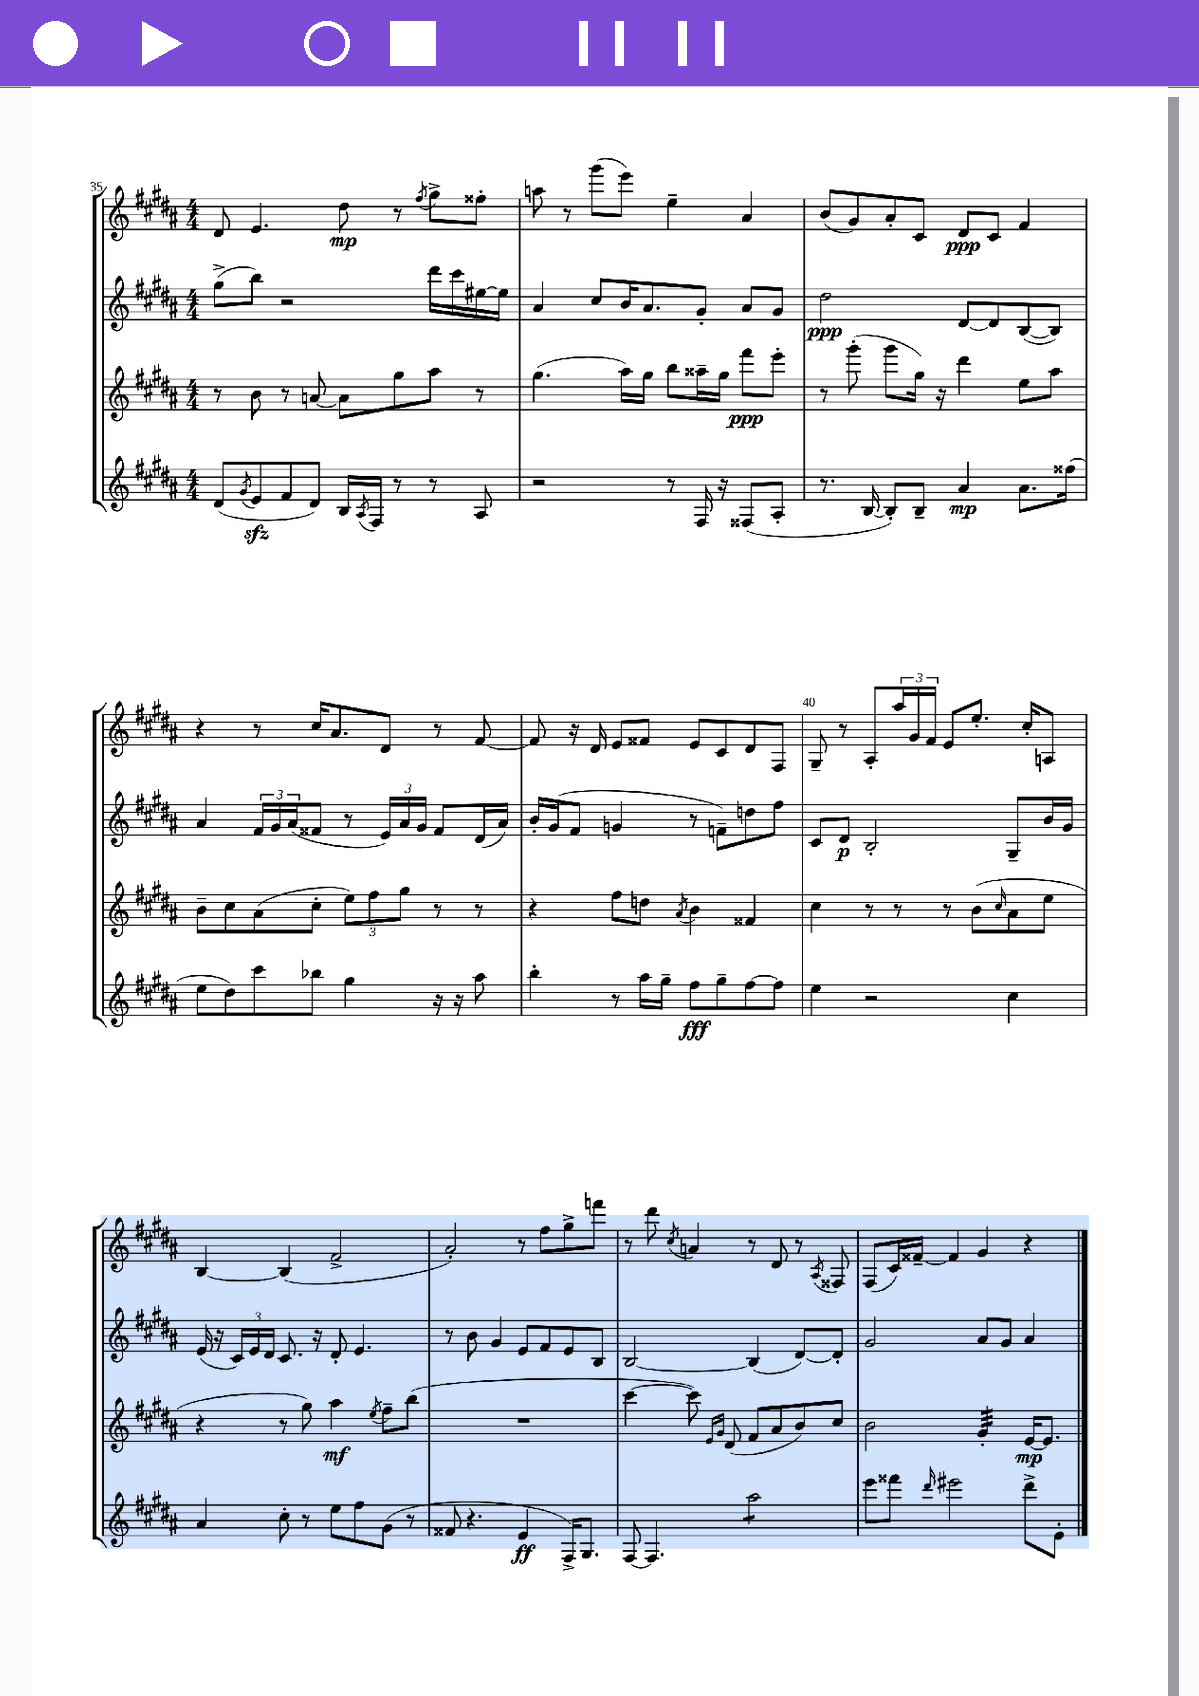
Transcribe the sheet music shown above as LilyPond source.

<<
\new StaffGroup <<
\new Staff = "s0" {
    \clef treble \key b \major \numericTimeSignature \time 4/4
    dis'8 e'4. dis''8\mp r8 \acciaccatura { fis''8 } gis''8-> fisis''8-. |
    a''8 r8 gis'''8( e'''8) e''4-- ais'4 |
    b'8( gis'8) ais'8-. cis'8 dis'8\ppp cis'8 fis'4 |
    r4 r8 cis''16 ais'8. dis'8 r8 fis'8~ |
    fis'8 r16 dis'16 e'8 fisis'8 e'8 cis'8 dis'8 fis8 |
    gis8-- r8 ais8-. \tuplet 3/2 { ais''16 gis'16 fis'16 } e'8 e''8.-. cis''16-. a8 |
    b4~ b4( fis'2-> |
    ais'2-.) r8 fis''8 gis''8-> f'''8 |
    r8 dis'''8 \acciaccatura { cis''8 } a'4 r8 dis'8 r8 \acciaccatura { ais8 } fisis8 |
    fis8( cis'16) fisis'16~-- fisis'4 gis'4 r4 \bar "|." |
}
\new Staff = "s1" {
    \clef treble \key b \major \numericTimeSignature \time 4/4
    gis''8->( b''8) r2 dis'''16 cis'''16 eis''16~ eis''16 |
    ais'4 cis''8 b'16 ais'8. gis'8-. ais'8 gis'8 |
    dis''2\ppp dis'8~ dis'8 b8~( b8) |
    ais'4 \tuplet 3/2 { fis'16 gis'16 ais'16( } fisis'8 r8 \tuplet 3/2 { e'16) ais'16 gis'16 } fisis'8 dis'16( ais'16) |
    b'16-. gis'16( fis'8 g'4 r8 f'8--) d''8 fis''8 |
    cis'8 dis'8\p b2-. gis8-- b'16 gis'16 |
    e'16( r16 \tuplet 3/2 { cis'16) e'16 dis'16 } cis'8. r16 dis'8-. e'4. |
    r8 b'8 gis'4 e'8 fis'8 e'8 b8 |
    b2~ b4( dis'8~) dis'8-. |
    gis'2 ais'8 gis'8 ais'4 \bar "|." |
}
\new Staff = "s2" {
    \clef treble \key b \major \numericTimeSignature \time 4/4
    r8 b'8 r8 a'8~ a'8 gis''8 ais''8 r8 |
    gis''4.( ais''16) gis''16 b''8 aisis''16-- gis''16 fis'''8\ppp e'''8-. |
    r8 gis'''8-.( gis'''8 gis''16) r16 dis'''4 e''8 ais''8 |
    b'8-- cis''8 ais'8( cis''8-. \tuplet 3/2 { e''8) fis''8 gis''8 } r8 r8 |
    r4 fis''8 d''8 \acciaccatura { ais'8 } b'4 fisis'4 |
    cis''4 r8 r8 r8 b'8( \grace { cis''16 } ais'8 e''8 |
    r4 r8 gis''8) ais''4\mf \acciaccatura { e''8 } fis''8-- b''8( |
    R1 |
    cis'''4~ cis'''8) \grace { e'16 gis'16 } dis'8( fis'8 ais'8 b'8) cis''8 |
    b'2 gis'4:32-. e'16~\mp e'8. \bar "|." |
}
\new Staff = "s3" {
    \clef treble \key b \major \numericTimeSignature \time 4/4
    dis'8( \acciaccatura { gis'8 } e'8\sfz fis'8 dis'8) b16 \acciaccatura { ais8 } fis16 r8 r8 ais8 |
    r2 r8 fis16 r16 fisis8( ais8-. |
    r8. b16~ b8-.) b8-- ais'4\mp ais'8. fisis''16( |
    e''8 dis''8) cis'''8 bes''8 gis''4 r16 r16 ais''8 |
    b''4-. r8 ais''16 gis''16-- fis''8\fff gis''8-- fis''8~ fis''8 |
    e''4 r2 cis''4 |
    ais'4 cis''8-. r8 e''8 fis''8 gis'8( r8 |
    fisis'8 r4. e'4\ff fis16->) gis8. |
    fis8~ fis4. ais''2:8 |
    e'''8 fisis'''8 \grace { dis'''16 } eis'''2 dis'''8-> e'8-. \bar "|." |
}
>>
>>
\layout { \context { \Score currentBarNumber = #35 \override BarNumber.break-visibility = ##(#f #t #t) barNumberVisibility = #(every-nth-bar-number-visible 5) } }
